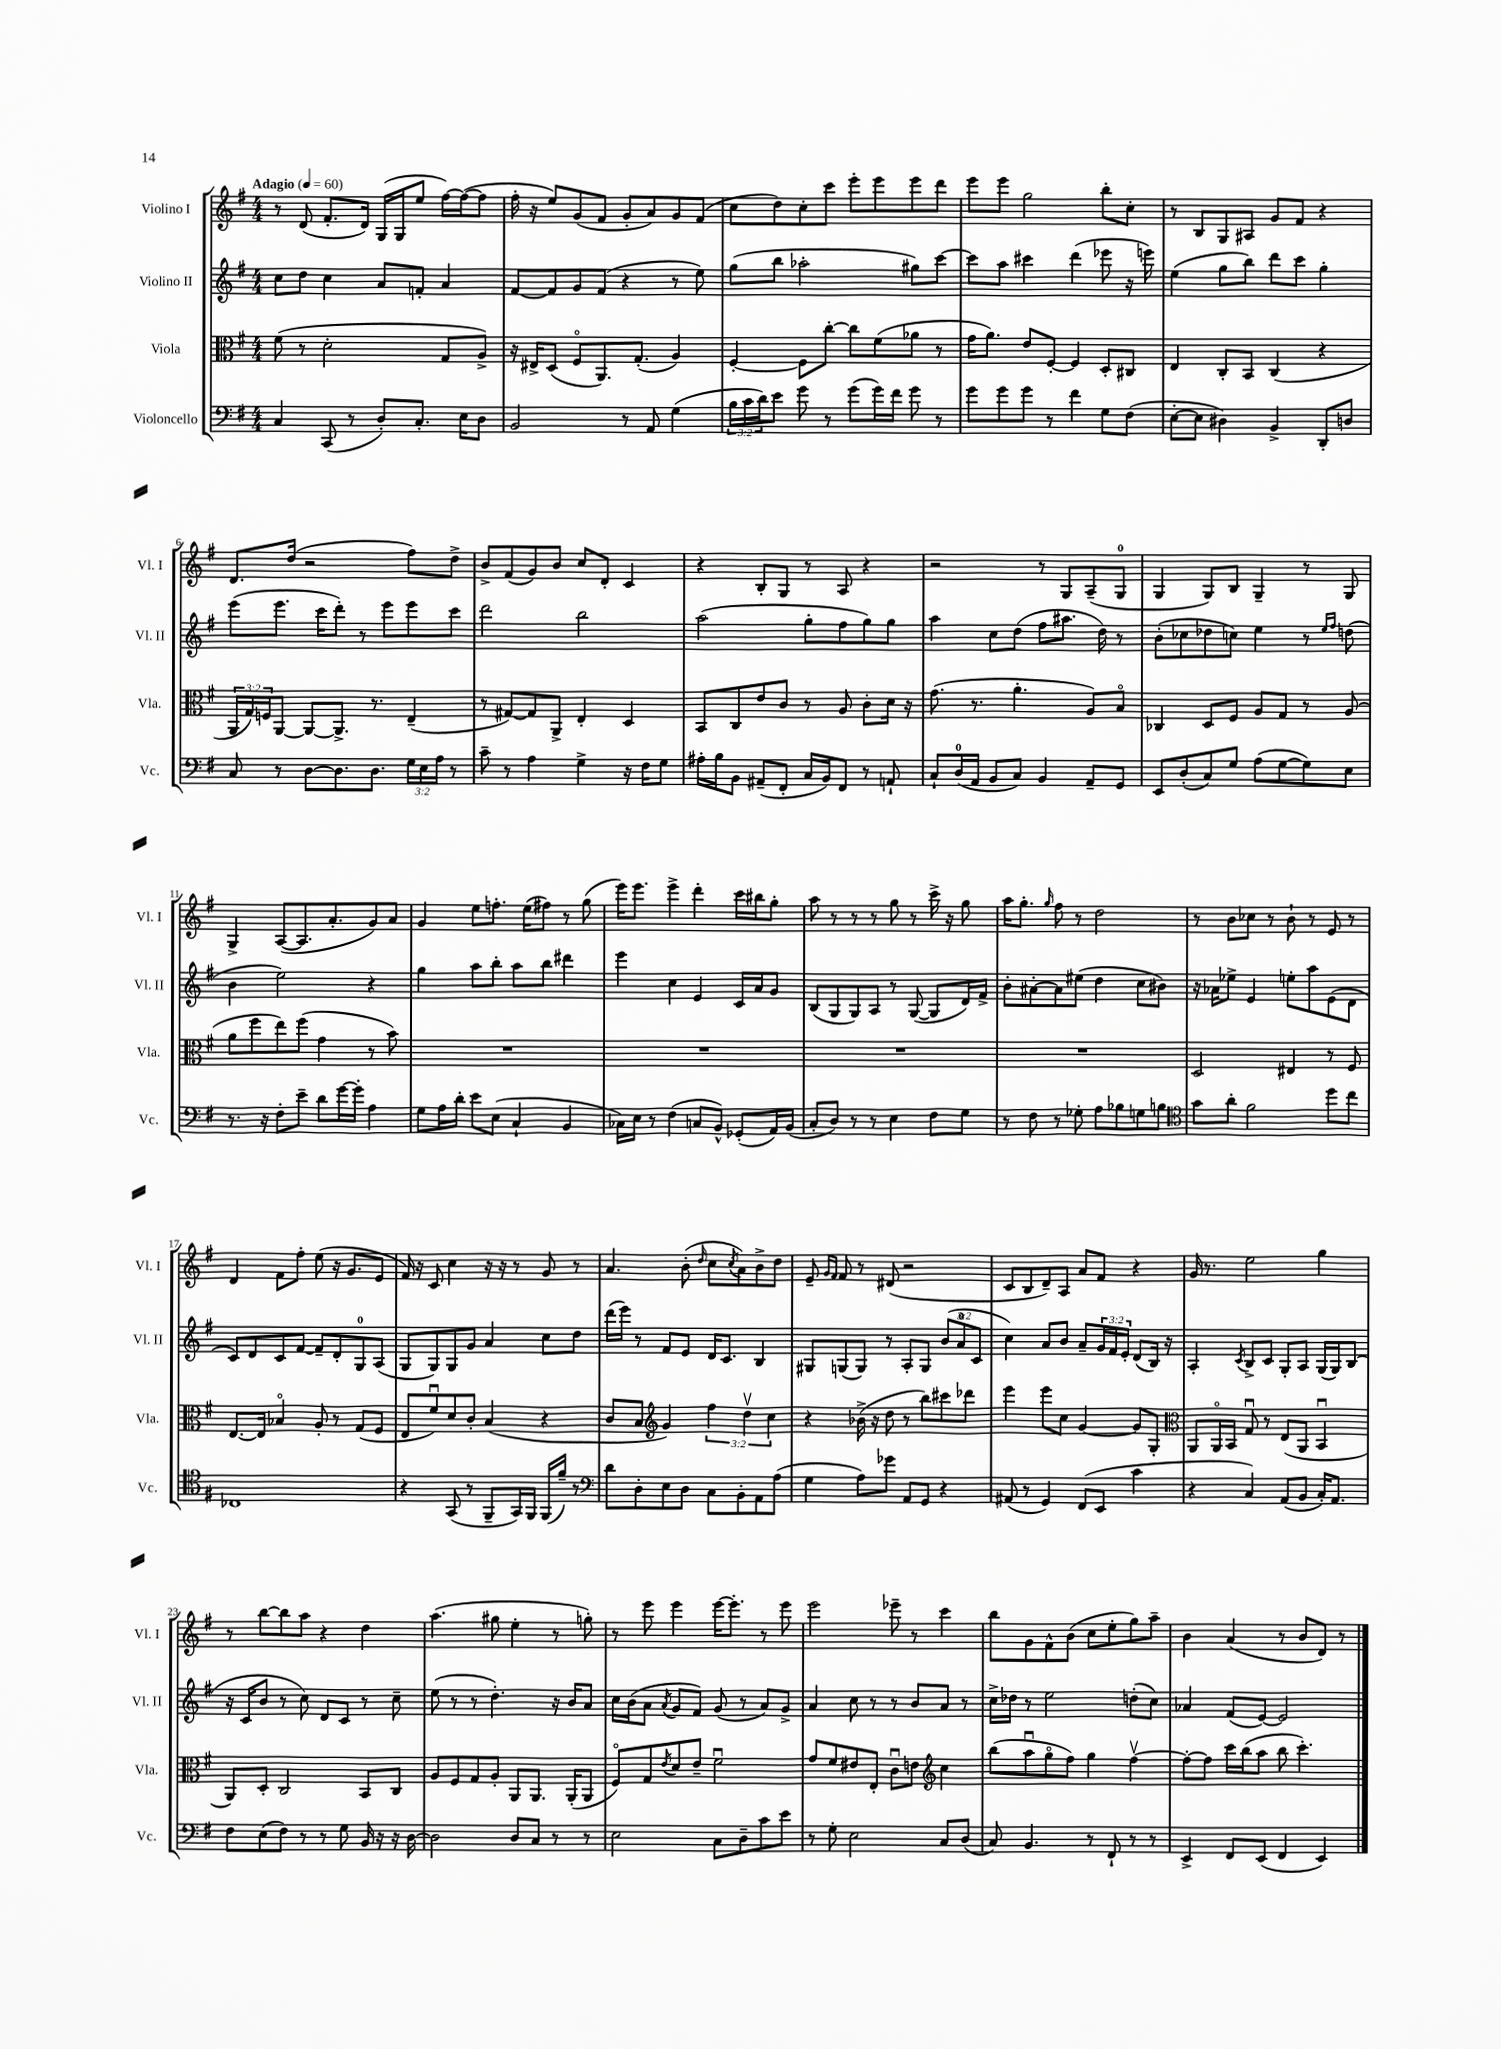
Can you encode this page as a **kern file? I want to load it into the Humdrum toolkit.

**kern	**kern	**kern	**kern
*part4	*part3	*part2	*part1
*staff4	*staff3	*staff2	*staff1
*I"Violoncello	*I"Viola	*I"Violino II	*I"Violino I
*I'Vc.	*I'Vla.	*I'Vl. II	*I'Vl. I
*clefF4	*clefC3	*clefG2	*clefG2
*k[f#]	*k[f#]	*k[f#]	*k[f#]
*M4/4	*M4/4	*M4/4	*M4/4
*MM60	*MM60	*MM60	*MM60
=1	=1	=1	=1
!	!	!	!LO:TX:a:B:t=Adagio
4C/	(8f#\	8cc\L	8r
.	8r	8dd\J	(8d/
(8CC/	2d'\	4cc\	8.f#'/L
8r	.	.	.
.	.	.	16d/Jk)
8D'/L)	.	8a/L	(16G/LL
.	.	.	16G/J
8.C'/J	.	8fn'/J	8ee/J
.	8G/L	4a/	[16ff#\LL)
16E\KL	.	.	(16ff#\J_
8D\J	8A^/J)	.	8ff#\J]
=2	=2	=2	=2
2BB/	16r	[8f#/L	16ff#'\
.	16E#X^/KL	.	16r
.	(8D/J	8f#/]	8ee/L)
.	8F#/L	8g/	(8g/
.	8.AA/)	(8f#/J	8f#/J
8r	.	4r	8g'/L
.	(8.G'/J	.	.
8AA/	.	.	8a/)
(4G\	4A/)	8r	8g/
.	.	8ee\)	(8f#/J
=3	=3	=3	=3
24B\LL	[4F#'/	(8gg\L	8cc\L
24c\	.	.	.
24d\J)	.	.	.
8e\J	.	8bb\J	8dd\)
8g\	8F#\L]	2aa-X'\	8cc'\
8r	[8cc'\J	.	8ccc\J
(8g\L	8cc\L]	.	8eee'\L
16g\L)	(8f#\	.	8eee\
16f#\JJ	.	.	.
8g\	8a-X\J	8gg#X\L)	8eee\
8r	8r	[8ccc\J	8ddd\J
=4	=4	=4	=4
8g\L	16g\KL	8ccc\L]	8eee\L
.	8.a\J)	.	.
8g\	.	8aa\J	8eee\J
8g\J	8e/L	4ccc#X\	2gg\
8r	[8F#'/J	.	.
4f#\	4F#/]	(4ddd\	.
8G\L	8D'/L	8eee-X\	8bb'\L
(8F#\J	8C#X/J	16r	8cc'\J
.	.	16eeen\)	.
=5	=5	=5	=5
[8E'\L	4E/	(4ee\	8r
8E\J]	.	.	8B/L
4D#X\)	8C'/L	8gg\L	8G/
.	8BB/J	8bb\J)	8A#X/J
4BB^/	(4C/	8ddd\L	8g/L
.	.	8ccc\J	8f#/J
8DD'/L	4r	4gg'\	4r
8Dn/J	.	.	.
!!LO:LB:g=z
=6	=6	=6	=6
8C/	24AA/LL	(8eee\L	8.d/L
.	24G/)	.	.
.	24Fn/J	.	.
8r	[8AA/J	8.eee\J	.
.	.	.	(16dd/Jk
[8D\L	8AA/L_	.	2r
.	.	16ccc\KL	.
8.D\]	8.AA^/J]	8ddd'\J)	.
.	.	8r	.
8.D\J	8.r	.	.
.	.	8eee\L	.
24G\LL	(4E~/	8eee\	8ff#\L)
24E\	.	.	.
24A\JJ	.	.	.
8r	.	8ccc\J	8dd^\J
=7	=7	=7	=7
8c~\	8r	2ddd\	8b^/L
8r	[8G#X/L)	.	(8f#/
4A\	8G#/]	.	8g/)
.	8AA^/J	.	8b/J
4G^\	4E'/	2bb\	8cc/L
.	.	.	8d'/J
16r	4D/	.	4c/
16F#\KL	.	.	.
8G\J	.	.	.
=8	=8	=8	=8
16A#X'\LL	8BB/L	(2aa\	4r
16B\J	.	.	.
8BB\J	8C/	.	.
(8AA#X~/L	8e/	.	8B'/L
8FF#'/J	8c/J	.	8G/J
16C/LL	8r	8gg'\L	8r
16BB/J)	.	.	.
8FF#/J	8A/	8ff#\	8A/
8r	8c'\L	8gg\)	4r
8AAn`/	16d\Jk	8gg\J	.
.	16r	.	.
=9	=9	=9	=9
8C`/L	(8.g\	4aa\	2r
(16D/L	.	.	.
16AA/JJ	8.r	.	.
8BB/L	.	8cc\L	.
8C/J)	4.a'\	(8dd\J	.
4BB/	.	8ff#\L	8r
.	.	8.aa#X\J	8G/L
8AA~/L	8A/L)	.	(8A~/
.	.	16dd\)	.
8GG/J	8B/J	8r	8G/J
=10	=10	=10	=10
8EE/L	4C-X/	(8b'\L	4G/
(8D'/	.	8cc-X\	.
8C/)	8D/L	8dd-X\	8G/L)
8G/J	8F#/J	8ccn\J)	8B/J
(8A\L	8A/L	4ee\	4G~/
[8G\	8G/J	.	.
8G\])	8r	8r	8r
.	.	16qqee/LL	.
.	.	16qqff#/JJ	.
8E\J	(8A/	(8ddn\	8G/
!!LO:LB:g=z
=11	=11	=11	=11
8.r	8a\L	4b\	4G^/
.	8ff#\	.	.
16r	.	.	.
8F#'\L	8ee\)	2ee\)	([8A/L
8e~\J	(8ff#\J	.	8.A/]
8d\L	4g\	.	.
.	.	.	8.a'/
[16g\L	.	.	.
16g'\JJ]	.	.	.
4A\	8r	4r	8g/)
.	8b\)	.	8a/J
=12	=12	=12	=12
8G\L	1r	4gg\	4g/
16A\L	.	.	.
16d'\JJ	.	.	.
8e\L	.	8aa\L	8ee\L
(8E\J	.	8bb'\J	8.ffn'\J
4C`/	.	8aa\L	.
.	.	.	(16ee\KL
.	.	8bb\J	8ff#X\J)
4BB/	.	4ddd#X\	8r
.	.	.	(8gg\
=13	=13	=13	=13
16C-X\LL)	1r	4eee\	16eee\KL)
16E\JJ	.	.	8.eee\J
8r	.	.	.
(4F#\	.	4cc\	4eee^\
8Cn/L	.	4e/	4ddd'\
8BB^^/J)	.	.	.
(8GG-X'/L	.	16c/LL	16ccc\LL
.	.	16a/J	16bb#X\J
16AA/L)	.	8g/J	8gg'\J
(16BB/JJ	.	.	.
=14	=14	=14	=14
8C'/L	1r	(8B/L	8aa\
8D/J)	.	8G/	8r
8r	.	8G/)	8r
8r	.	8A/J	8r
4E\	.	8r	8gg\
.	.	([8G/	8r
8F#\L	.	8G/L]	16ccc^\
.	.	.	16r
8G\J	.	16d/L)	8gg\
.	.	16f#^/JJ	.
=15	=15	=15	=15
8r	1r	8b'\L	16aa\KL
.	.	.	8.gg'\J
8F#\	.	[8a#X'\	.
.	.	.	16qqgg/
8r	.	8a#\]	8ff#\
8G-X'\	.	(8ee#X\J	8r
8A\L	.	4dd\	2dd\
8B-X\	.	.	.
8Gn\	.	8cc\L	.
8Bn\J	.	8b#X\J)	.
=16	=16	=16	=16
*clefC4	*	*	*
8g\L	2D/	16r	8r
.	.	16a-X\KL	.
8a'\J	.	8ee-X^\J	8b\L
2f#\	.	4e/	8cc-X\J
.	.	.	8r
.	4E#X/	8een'\L	8b`\
.	.	8aa\	8r
8dd\L	8r	(8e\	8e/
8cc\J	8F#/	8d\J	8r
!!LO:LB:g=z
=17	=17	=17	=17
1C-X	[8.E/L	8c/L)	4d/
.	.	8d/	.
.	16E/Jk]	.	.
.	4B-X/	8c/	8f#\L
.	.	[8f#/J	8ff#'\J
.	8A'/	8f#~/L]	(8ee\
.	8r	8d'/	16r
.	.	.	8.g/L
.	(8G/L	8G/	.
.	8F#/J	(8A/J	8e/J
=18	=18	=18	=18
4r	8E/L	8G/L	16f#/)
.	.	.	16r
.	8f#u/)	8G/)	8c/
(8GG/	8d/	8G/	4cc\
8r	8c'/J	8g/J	.
8FF#~/L	(4B/	4a/	16r
.	.	.	16r
16GG/L)	.	.	8r
16FF#/JJ	.	.	.
(16FF#/LL	4r	8cc\L	8g/
16f#~/JJ)	.	.	.
8r	.	8dd\J	8r
=19	=19	=19	=19
*clefF4	*	*	*
8d\L	8c/L	(16ddd\LL	4.a/
.	.	16eee\JJ)	.
8D'\	8B/J	8r	.
*	*clefG2	*	*
8E\	4g/)	8f#/L	.
8D\J	.	8e/J	(8b'\
.	.	.	16qqdd/
8C\L	6ff#\	16d/KL	8cc\L
.	.	8.c/J	.
.	.	.	8qcc/
8BB'\	.	.	8a\)
.	6ddv\	.	.
8AA\	.	4B/	8b^\
.	6cc\	.	.
(8A\J	.	.	8dd\J
=20	=20	=20	=20
4G\	4r	8G#X/L	8e~/
.	.	.	16qqg/LL
.	.	.	16qqf#/JJ
.	.	(8Gn/	8f#/
8A\L)	(16b-X^\	8G/J)	8r
.	16r	.	.
8g-X\J	8dd\	8r	(8d#X/
8AA/L	8r	8A'/L	2r
8GG/J	8bb\L)	8G/J	.
4r	8ccc#X\	(12b/L	.
.	.	12a/	.
.	8ddd-X\J	.	.
.	.	12c/J	.
=21	=21	=21	=21
(8AA#X/	4eee\	4cc\)	8c/L
8r	.	.	8B/
4GG/)	8eee\L	8a/L	8d~/)
.	8cc\J	8b/J	8A/J
(8FF#/L	[4g/	8a~/L	8a/L
8EE/J	.	24g/L	8f#/J
.	.	24f#/	.
.	.	24e'/JJ	.
4c\	8g/L]	(8d/L	4r
.	8G'/J	16B/Jk)	.
.	.	16r	.
=22	=22	=22	=22
*	*clefC3	*	*
4r	8AA/L	4A'/	16g/
.	.	.	8.r
.	16AA/L	.	.
.	16BB/JJ	.	.
.	.	8qc/	.
4C/)	8Gu/	8B^/L	2ee\
.	8r	8c/J	.
(8AA/L	(8E/L	8G'/L	.
8BB/J	8AA/J	8A/J	.
16C'/KL)	4BBu/	(16G/LL	4gg\
8.AA/J	.	16G/J)	.
.	.	(8B/J	.
!!LO:LB:g=z
=23	=23	=23	=23
8F#\L	8AA/L)	16r	8r
.	.	16c/KL	.
(8E\	8D'/J	8b/J	[8bb\L
8F#\J)	2C/	8r	8bb\]
8r	.	8cc\)	8aa\J
8r	.	8d/L	4r
8G\	.	8c/J	.
16BB/	8BB/L	8r	4dd\
16r	.	.	.
16r	8C/J	8cc~\	.
[16D\	.	.	.
=24	=24	=24	=24
2D\]	8A/L	(8ee\	(4.aa\
.	8F#/	8r	.
.	8G/	8r	.
.	8A'/J	4.dd'\)	8gg#X\
8D/L	8AA/L	.	4ee'\
8C/J	8.AA/J	.	.
8r	.	16r	8r
.	(16AA'/KL	16b/KL	.
8r	8AA/J	8a/J	8ggn'\)
=25	=25	=25	=25
2E\	8F#/L)	16cc\LL	8r
.	.	(16b\J	.
.	8G/	8a\J	8eee\
.	8qe/	8qa/	.
.	8d/	8g/L	4eee\
.	8e~/J	8f#/J)	.
8C\L	2f#u\	(8g/	[16eee\KL
.	.	.	8.eee'\J]
8D~\	.	8r	.
8c\	.	8a/L)	8r
8e\J	.	8g^/J	8eee\
=26	=26	=26	=26
8r	8g/L	4a/	2eee\
8G'\	8f#/	.	.
2E\	8e#X/	8cc\	.
.	8E'/J	8r	.
.	8cu\L	8r	8eee-X~\
.	8en\J	8b/L	8r
*	*clefG2	*	*
8C/L	4cc\	8a/J	4ccc\
(8D/J	.	8r	.
=27	=27	=27	=27
8C/)	(8bb\L	16cc^\LL	8bb\L
.	.	16dd-X\JJ	.
4.BB/	8aau\	8r	8g\
.	8gg\	2ee\	8f#^^\
.	8ff#\J)	.	(8b\J
8r	4gg\	.	8cc\L
8FF#`/	.	.	8ee'\
8r	[4ff#v\	(8ddn'\L	8gg\)
8r	.	8cc\J)	8aa~\J
=28	=28	=28	=28
4EE^/	8ff#'\L_	4a-X/	4b\
.	8ff#\J]	.	.
8FF#/L	16ccc\LL	(8f#/L	(4a/
.	(16bb\J	.	.
(8EE/J	8aa\J	[8e/J)	.
4FF#/	8bb\	2e/]	8r
.	4.ccc'\)	.	8b/L
4EE/)	.	.	8d/J)
.	.	.	8r
==	==	==	==
*-	*-	*-	*-
